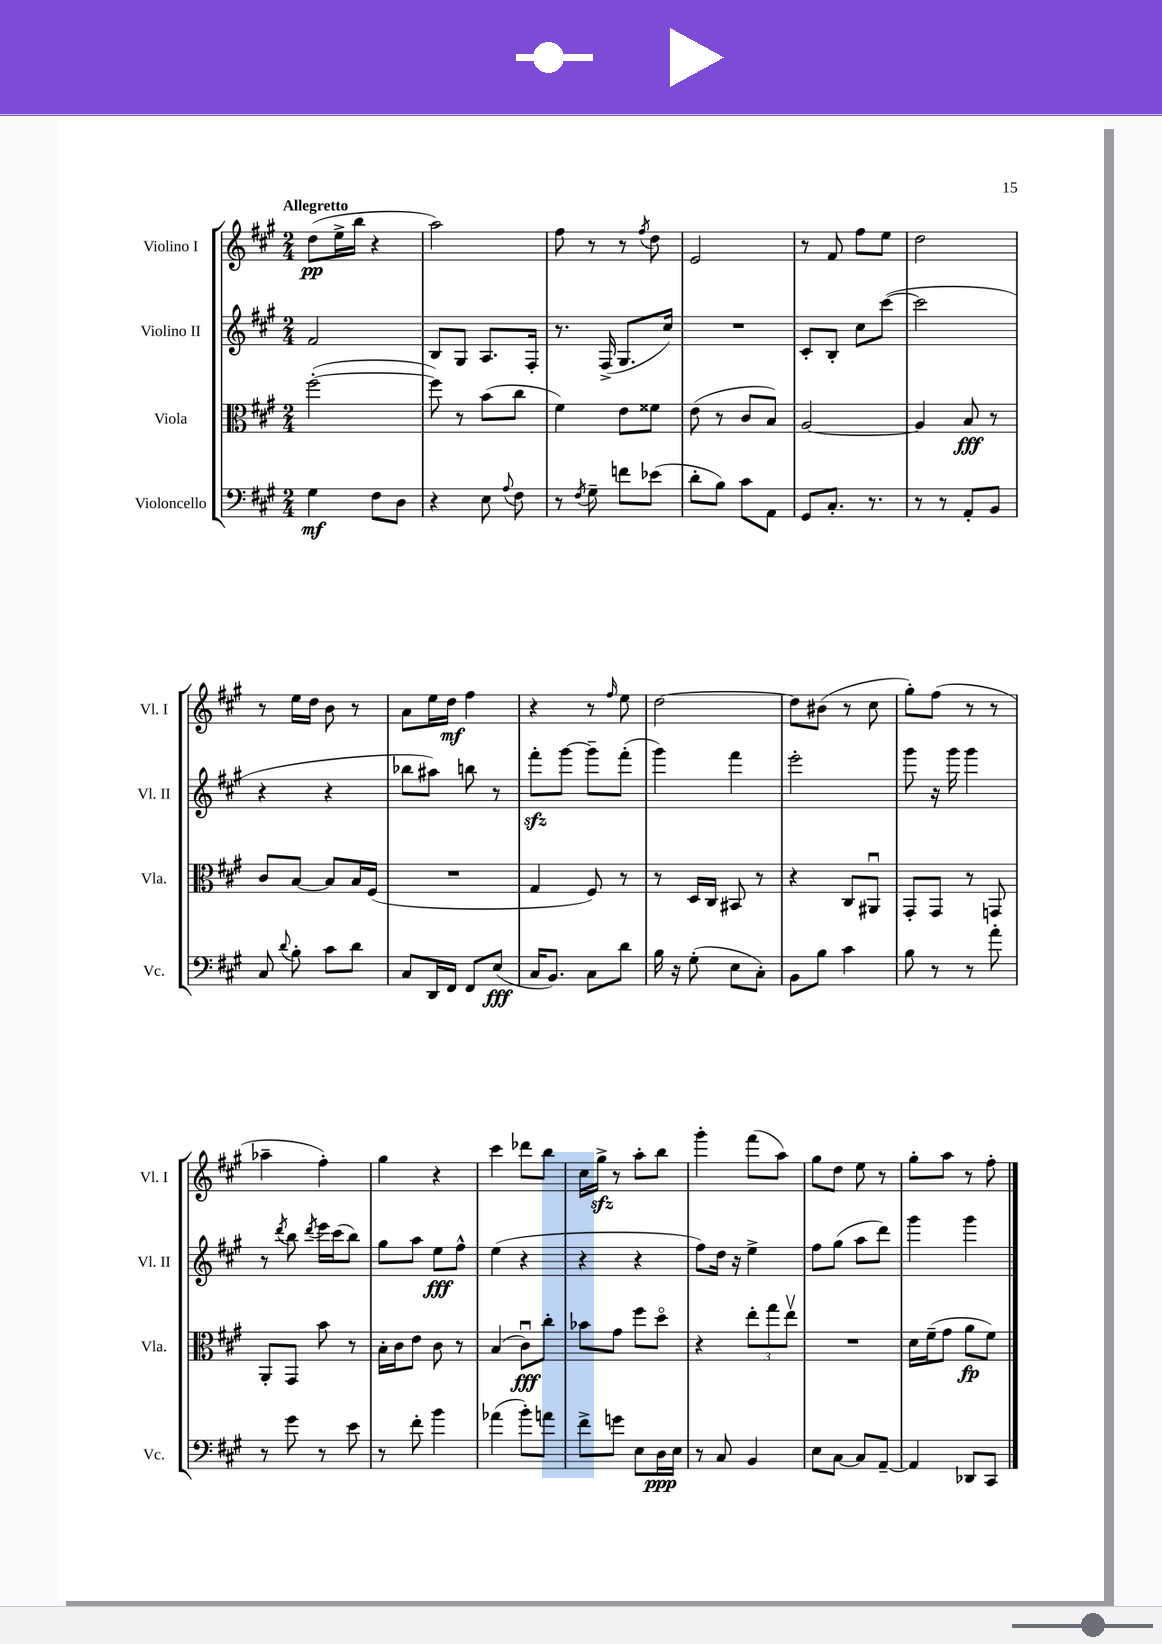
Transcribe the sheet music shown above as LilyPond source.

<<
\new StaffGroup <<
\new Staff = "s0" \with { instrumentName = "Violino I" shortInstrumentName = "Vl. I" } {
    \clef treble \key a \major \numericTimeSignature \time 2/4 \tempo "Allegretto"
    \autoBeamOff d''8[\pp( e''16-> b''16] r4 |
    a''2) |
    fis''8 r8 r8 \acciaccatura { fis''8 } d''8 |
    e'2 |
    r8 fis'8 fis''8[ e''8] |
    d''2 |
    r8 e''16[ d''16] b'8 r8 |
    a'8[ e''16 d''16]\mf fis''4 |
    r4 r8 \grace { fis''16 } e''8 |
    d''2~ |
    d''8[ bis'8]( r8 cis''8 |
    gis''8[-.) fis''8]( r8 r8 |
    aes''4-- fis''4-.) |
    gis''4 r4 |
    cis'''4 des'''8[ b''8] |
    cis''16[ gis''16]->\sfz r8 a''8[-. b''8] |
    gis'''4-. fis'''8[( a''8]) |
    gis''8[ d''8] e''8 r8 |
    gis''8[-. a''8] r8 fis''8-. \bar "|." |
}
\new Staff = "s1" \with { instrumentName = "Violino II" shortInstrumentName = "Vl. II" } {
    \clef treble \key a \major \numericTimeSignature \time 2/4
    \autoBeamOff fis'2 |
    b8[ gis8] a8.[ fis16]-. |
    r8. fis16->( gis8.[ cis''16]) |
    R2 |
    cis'8[-. b8]-. cis''8[ cis'''8]~( |
    cis'''2 |
    r4 r4 |
    bes''8[ ais''8]) b''8 r8 |
    fis'''8[-.\sfz gis'''8]~ gis'''8[-- fis'''8]-.( |
    gis'''4) fis'''4 |
    e'''2-. |
    gis'''8 r16 gis'''16 gis'''4 |
    r8 \acciaccatura { d'''8 } b''8 \acciaccatura { d'''8 } e'''16[ cis'''16( b''8]) |
    gis''8[ a''8] e''8[\fff fis''8]-^ |
    e''4( r4 |
    r4 r4 |
    fis''8[) d''16] r16 e''4-> |
    fis''8[ gis''8]( a''8[ d'''8]) |
    gis'''4 gis'''4 \bar "|." |
}
\new Staff = "s2" \with { instrumentName = "Viola" shortInstrumentName = "Vla." } {
    \clef alto \key a \major \numericTimeSignature \time 2/4
    \autoBeamOff fis''2~-.( |
    fis''8) r8 b'8[( cis''8] |
    fis'4) e'8[ fisis'8] |
    e'8( r8 cis'8[ b8]) |
    a2~ |
    a4 b8\fff r8 |
    cis'8[ b8]~ b8[ b16 fis16]( |
    R2 |
    gis4 fis8) r8 |
    r8 d16[ cis16] bis,8 r8 |
    r4 cis8[ ais,8]\downbow |
    gis,8[-. gis,8] r8 g,8 |
    a,8[-. gis,8] b'8 r8 |
    b16[-. cis'16 e'8] cis'8 r8 |
    b4( cis'8[\downbow\fff) cis''8]-. |
    bes'8[ gis'8] fis''8[ d''8]\flageolet |
    r4 \tuplet 3/2 { e''8[-. gis''8 e''8]\upbow } |
    R2 |
    d'16[ fis'16--( gis'8] a'8[\fp fis'8]) \bar "|." |
}
\new Staff = "s3" \with { instrumentName = "Violoncello" shortInstrumentName = "Vc." } {
    \clef bass \key a \major \numericTimeSignature \time 2/4
    \autoBeamOff gis4\mf fis8[ d8] |
    r4 e8 \appoggiatura { a8 } fis8 |
    r8 \acciaccatura { fis8 } gis8-- f'8[ ees'8]( |
    d'8[-. b8]) cis'8[ a,8] |
    gis,8[ cis8.]-. r8. |
    r8 r8 a,8[-. b,8] |
    cis8 \appoggiatura { d'8 } b8-. cis'8[ d'8] |
    cis8[ d,16 fis,16] fis,8[ e8]\fff( |
    cis16[ b,8.]) cis8[ d'8] |
    b16 r16 gis8-.( e8[ cis8]-.) |
    b,8[ b8] cis'4 |
    b8 r8 r8 a'8-. |
    r8 gis'8 r8 e'8 |
    r8 fis'8-. b'4 |
    aes'4( b'8[-.) a'8] |
    fis'8[-> g'8] e8[ d16\ppp e16] |
    r8 cis8 b,4 |
    e8[ cis8]~ cis8[ a,8]~-- |
    a,4 des,8[ cis,8] \bar "|." |
}
>>
>>
\layout { \context { \Score \remove "Bar_number_engraver" } }
